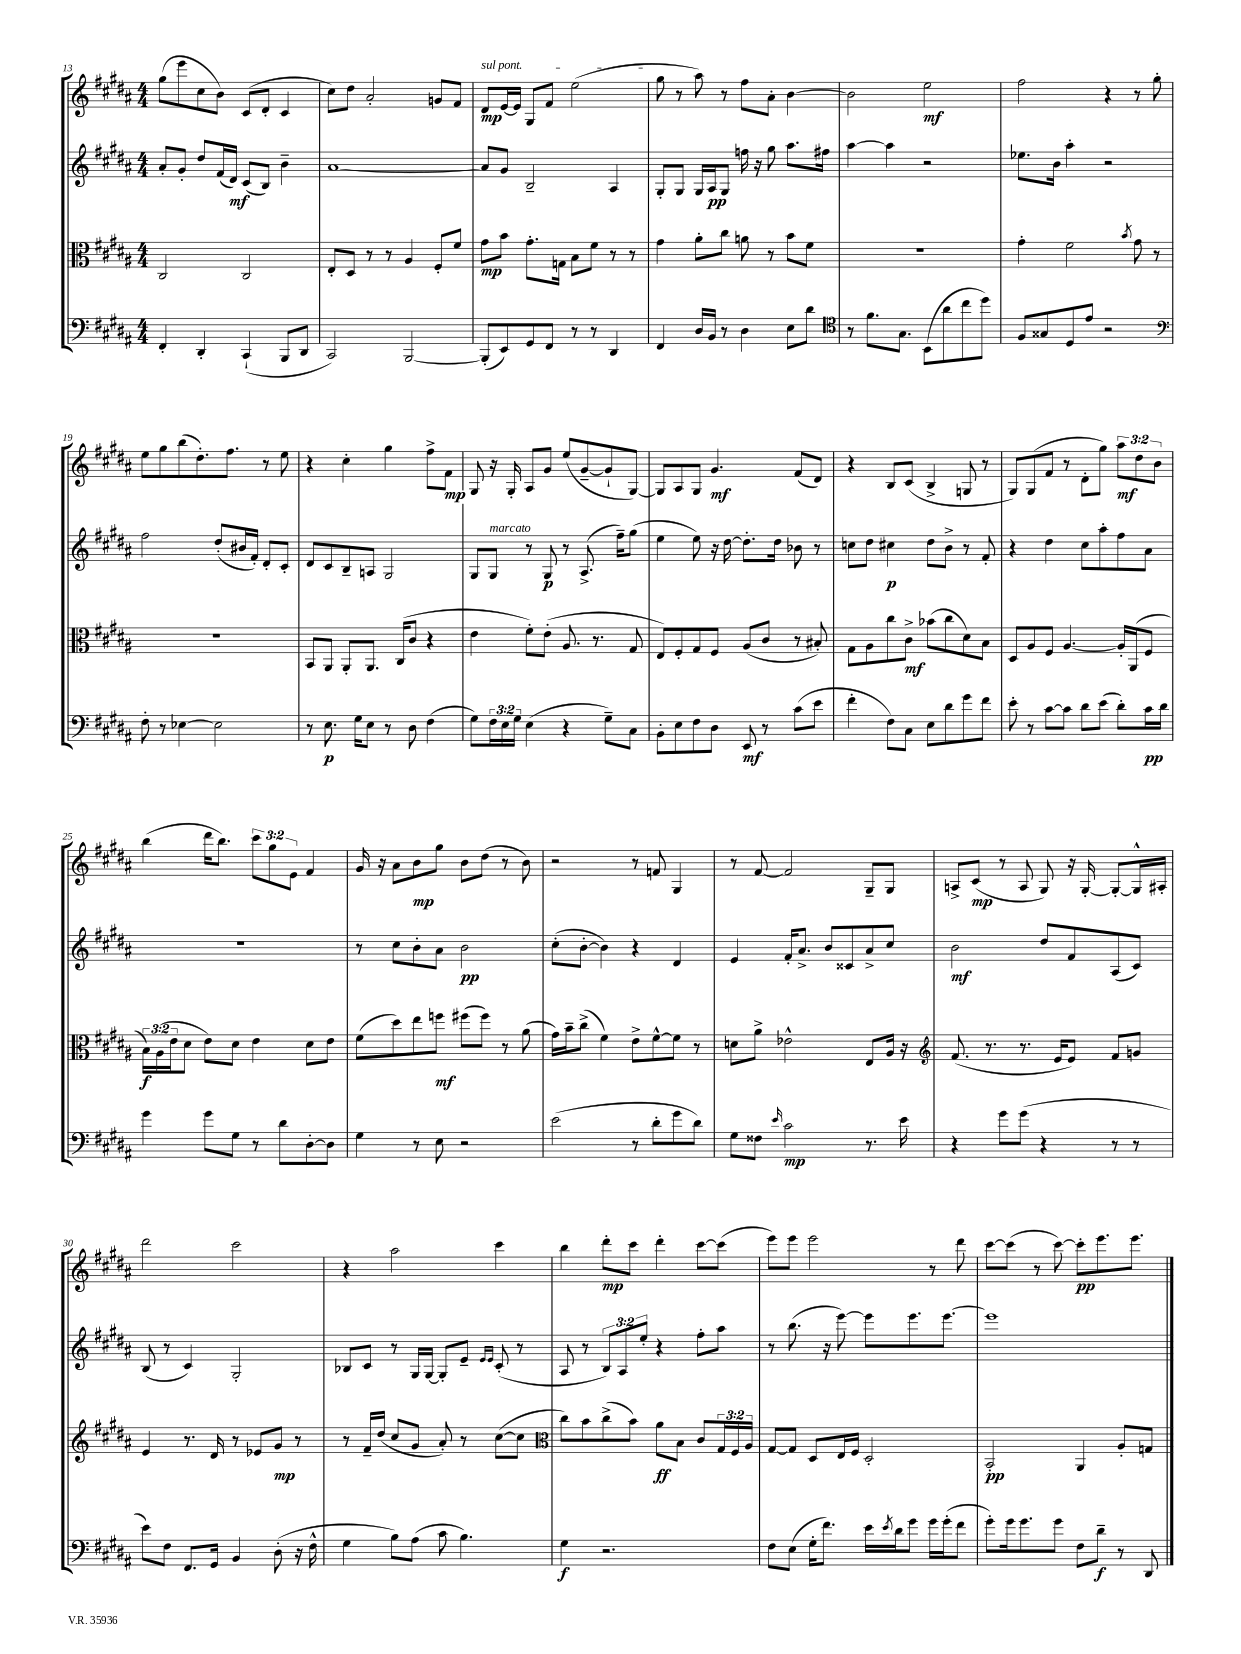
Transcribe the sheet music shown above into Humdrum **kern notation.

**kern	**kern	**kern	**kern
*staff4	*staff3	*staff2	*staff1
*clefF4	*clefC3	*clefG2	*clefG2
*k[f#c#g#d#a#]	*k[f#c#g#d#a#]	*k[f#c#g#d#a#]	*k[f#c#g#d#a#]
*M4/4	*M4/4	*M4/4	*M4/4
4FF#'	2C#	8a#'	(8gg#
.	.	8g#'	8eee
4DD#'	.	8dd#	8cc#
.	.	(16f#	8b)
.	.	16d#)	.
(4CC#`	2C#	(8c#	(8c#
.	.	8B)	8d#'
8BBB	.	4b~	4c#
8DD#	.	.	.
=	=	=	=
2CC#)	8E'	[1a#	8cc#)
.	8D#	.	8dd#
.	8r	.	2a#'
.	8r	.	.
[2BBB	4A#	.	.
.	8F#'	.	8g
.	8f#	.	8f#
=	=	=	=
(8BBB']	8g#	8a#]	8d#
8EE)	8b	8g#	[16e
.	.	.	16e]
8GG#	8.g#'	2B~	8G#
8FF#	.	.	8f#
.	16G	.	.
8r	8B	.	(2ee
8r	8f#	.	.
4DD#	8r	4A#	.
.	8r	.	.
=	=	=	=
4FF#	4g#	8G#'	8gg#
.	.	8G#	8r
16D#	8a#'	16G#	8aa#)
16BB	.	16A#	.
8r	8cc#	8G#	8r
4D#	8a	16ff	8ff#
.	.	16r	.
.	8r	8gg#	8a#'
8E	8b	8.aa#	[4b
8d#	8f#	.	.
.	.	16ff#	.
=	=	=	=
*clefC4	*	*	*
8r	1r	[4aa#	2b]
8.f#	.	.	.
.	.	4aa#]	.
8.G#	.	.	.
(8BB	.	2r	2ee
8a#	.	.	.
8cc#	.	.	.
8dd#)	.	.	.
=	=	=	=
8F#	4g#'	8.ee-	2ff#
8G##	.	.	.
.	.	16b	.
8D#	2f#	4aa#'	.
8e	.	.	.
2r	.	2r	4r
.	8qb	.	.
.	8g#	.	8r
.	8r	.	8gg#'
=	=	=	=
*clefF4	*	*	*
8F#'	1r	2ff#	8ee
8r	.	.	8gg#
[4E-	.	.	(8bb
.	.	.	8.dd#')
2E-]	.	(8dd#'	.
.	.	.	8.ff#
.	.	16b#	.
.	.	16f#')	.
.	.	8d#'	8r
.	.	8c#'	8ee
=	=	=	=
8r	8BB	8d#	4r
8.E	8AA#	8c#	.
.	8AA#'	8B~	4cc#'
16G#	.	.	.
8E	8.AA#	8A	.
8r	.	2G#	4gg#
.	(16C#	.	.
8D#	8c#	.	.
(4F#	4r	.	8ff#^
.	.	.	8f#
=	=	=	=
8G#)	4e	8G#	8G#
24F#	.	8G#	16r
24E	.	.	.
.	.	.	16G#'
24G#	.	.	.
(4E	8f#')	8r	8A#
.	(8e'	8G#	8g#
4r	8.A#	8r	(8ee
.	.	(8.A#^	[8g#~
.	8.r	.	.
8G#~)	.	.	8g#`]
.	.	16ff#~)	.
8C#	8G#	(8gg#	[8G#)
=	=	=	=
8BB'	8E)	4ee	8G#]
8E	8F#'	.	8A#
8F#	8G#	8ee)	8G#
8D#	8F#	16r	4.g#
.	.	[16dd#	.
8EE	(8A#	8.dd#']	.
8r	8c#	.	.
.	.	16dd#	.
(8c#	8r	8b-	(8f#
8e	8B#')	8r	8d#)
=	=	=	=
4f#'	8G#	8cc	4r
.	8A#	8dd#	.
8F#)	8cc#	4cc#	8B
8C#	8c#^	.	(8c#
8E	(8b-	8dd#	4B^
8d#	8cc#	8b^	.
8g#	8d#)	8r	8G
8f#	8B	8f#'	8r
=	=	=	=
8e'	8D#	4r	8G#)
8r	8A#	.	(8G#
[8c#	8F#	4dd#	8f#
8c#]	[4.A#	.	8r
8d#	.	8cc#	8d#'
(8e	.	8aa#'	8gg#)
8d#')	16A#']	8ff#	12aa#
.	(16AA#	.	.
.	.	.	12dd#
16c#	8F#	8a#	.
.	.	.	12b
16d#	.	.	.
=	=	=	=
4g#	24B)	1r	(4bb
.	(24A#	.	.
.	24e	.	.
.	8d#	.	.
8g#	8e)	.	16ddd#
.	.	.	8.bb)
8G#	8d#	.	.
8r	4e	.	12ccc#
.	.	.	12gg#
8d#	.	.	.
.	.	.	12e
[8D#'	8d#	.	4f#
8D#]	8e	.	.
=	=	=	=
4G#	(8f#	8r	16g#
.	.	.	16r
.	8dd#)	8cc#	8a#
8r	8ee	8b'	8b
8E	8ff	8a#	8gg#
2r	(8ff#	2b	8b
.	8ff#)	.	(8dd#
.	8r	.	8r
.	(8a#	.	8b)
=	=	=	=
(2e	16g#)	(8cc#'	2r
.	16b~	.	.
.	(8cc#^	[8b'	.
.	4f#)	4b])	.
8r	8e^	4r	8r
8d#'	[8f#^^	.	8f
8g#	8f#]	4d#	4G#
8d#)	8r	.	.
=	=	=	=
8G#	8d	4e	8r
8F##	8a#^	.	[8f#
16qqe	.	.	.
2c#	2e-^^	16f#'	2f#]
.	.	8.a#^	.
.	.	8b	.
.	.	8c##	.
8.r	8E	8a#^	8G#~
.	16A#	8cc#	8G#
16e	16r	.	.
=	=	=	=
*	*clefG2	*	*
4r	(8.f#	2b	8A^
.	.	.	(8c#
.	8.r	.	.
8g#	.	.	8r
(8g#	8.r	.	8A
4r	.	8dd#	8G#)
.	16e	.	.
.	8e)	8f#	16r
.	.	.	[16G#'
8r	8f#	(8A#	8G#'_
8r	8g	8c#)	16G#^^]
.	.	.	16A#'
=	=	=	=
8e)	4e	(8B	2ddd#
8F#	.	8r	.
8.FF#	8.r	4c#)	.
16GG#	16d#	.	.
4BB	8r	2G#'	2ccc#
.	8e-	.	.
(8D#'	8g#	.	.
16r	8r	.	.
16F#^^	.	.	.
=	=	=	=
4G#	8r	8B-	4r
.	16f#~	8c#	.
.	(16dd#	.	.
8B)	8cc#	8r	2aa#
(8A#	8g#	16G#	.
.	.	[16G#	.
8c#	8a#')	8G#']	.
4.B)	8r	8e~	.
.	.	16qqe	.
.	.	16qqe	.
.	([8cc#	(8c#'	4ccc#
.	8cc#]	8r	.
=	=	=	=
*	*clefC3	*	*
4G#	8cc#)	8A#	4bb
.	8b	8r	.
2.r	(8cc#^	12B)	8ddd#'
.	.	12A#	.
.	8b)	.	8ccc#
.	.	12ee'	.
.	8a#	4r	4ddd#'
.	8B	.	.
.	8c#	8ff#'	[8ccc#
.	24G#	8aa#	(8ccc#]
.	24F#	.	.
.	24A#	.	.
=	=	=	=
8F#	[8G#	8r	8eee)
(8E	8G#]	(8.bb	8eee
16G#'	8D#	.	2eee
8.f#)	.	16r	.
.	16E	[8eee)	.
.	16F#	.	.
16e	2D#'	8eee]	.
8qe	.	.	.
16d#	.	.	.
8g#	.	8.eee	.
16g#	.	.	8r
(16g#'	.	[8.eee	.
8f#	.	.	8ddd#
=	=	=	=
8g#')	2BB'	1eee]	[8ccc#
16g#	.	.	(8ccc#]
8.g#	.	.	.
.	.	.	8r
8g#	.	.	[8ccc#)
8F#	4AA#	.	8ccc#']
8d#~	.	.	8.eee
8r	8A#'	.	.
.	.	.	8.eee
8DD#	8G	.	.
==	==	==	==
*-	*-	*-	*-
